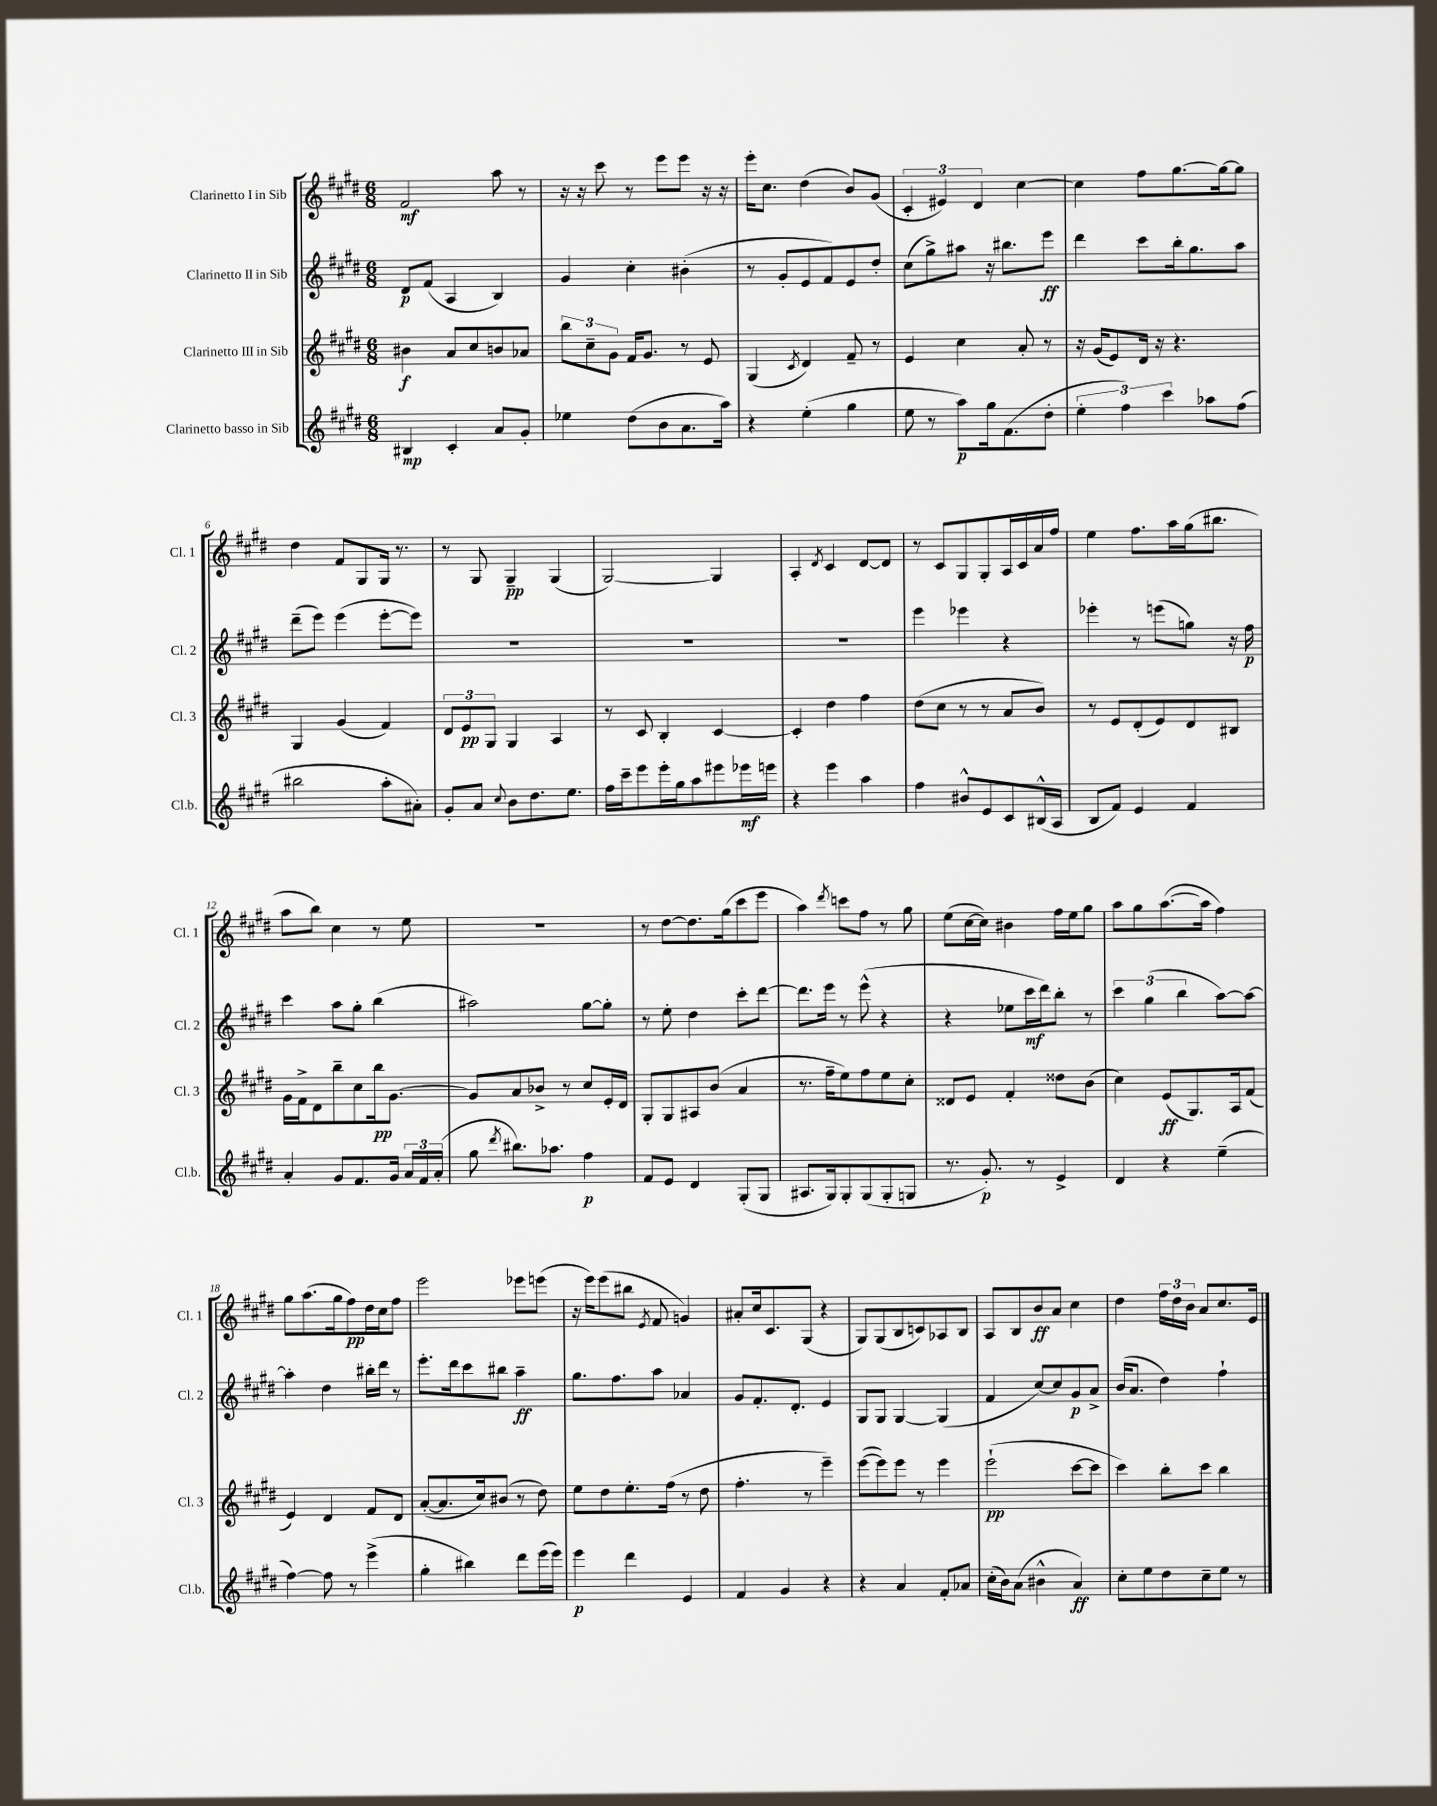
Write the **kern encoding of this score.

**kern	**dynam	**kern	**dynam	**kern	**dynam	**kern	**dynam
*part4	*part4	*part3	*part3	*part2	*part2	*part1	*part1
*staff4	*staff4	*staff3	*staff3	*staff2	*staff2	*staff1	*staff1
*I"Clarinetto basso in Sib	*	*I"Clarinetto III in Sib	*	*I"Clarinetto II in Sib	*	*I"Clarinetto I in Sib	*
*I'Cl.b.	*	*I'Cl. 3	*	*I'Cl. 2	*	*I'Cl. 1	*
*clefG2	*	*clefG2	*	*clefG2	*	*clefG2	*
*k[f#c#g#d#]	*	*k[f#c#g#d#]	*	*k[f#c#g#d#]	*	*k[f#c#g#d#]	*
*M6/8	*	*M6/8	*	*M6/8	*	*M6/8	*
=1	=1	=1	=1	=1	=1	=1	=1
4B#X/	mp	4b#X\	f	8d#/L	p	2f#/	mf
.	.	.	.	(8f#/J	.	.	.
4c#'/	.	8a/L	.	4A/	.	.	.
.	.	8cc#/	.	.	.	.	.
8a/L	.	8bn/	.	4B/)	.	8aa\	.
8g#'/J	.	8a-X/J	.	.	.	8r	.
=2	=2	=2	=2	=2	=2	=2	=2
4ee-X\	.	12bb\L	.	4g#/	.	16r	.
.	.	.	.	.	.	16r	.
.	.	12cc#~\	.	.	.	.	.
.	.	.	.	.	.	8ccc#\	.
.	.	12g#\J	.	.	.	.	.
(8dd#\L	.	16f#/KL	.	4cc#'\	.	8r	.
.	.	8.g#/J	.	.	.	.	.
8b\	.	.	.	.	.	8eee\L	.
8.a\	.	8r	.	(4b#X'\	.	8eee\J	.
.	.	8e/	.	.	.	16r	.
16aa\Jk)	.	.	.	.	.	16r	.
=3	=3	=3	=3	=3	=3	=3	=3
4r	.	(4G#/	.	8r	.	16eee'\KL	.
.	.	.	.	.	.	8.cc#\J	.
.	.	.	.	8g#'/L	.	.	.
.	.	8qc#/	.	.	.	.	.
(4ee'\	.	4d#/)	.	8e/	.	(4dd#\	.
.	.	.	.	8f#/)	.	.	.
4gg#\	.	8f#~/	.	8e/	.	8b/L)	.
.	.	8r	.	8dd#'/J	.	(8g#/J	.
=4	=4	=4	=4	=4	=4	=4	=4
8ee\	.	4e/	.	(8cc#\L	.	6c#'/	.
8r	.	.	.	8gg#^\)	.	.	.
.	.	.	.	.	.	6e#X/)	.
8aa\L)	p	4cc#\	.	8aa#X\J	.	.	.
.	.	.	.	.	.	6d#/	.
16gg#\k	.	.	.	16r	.	.	.
(8.f#\	.	.	.	8.bb#X\L	.	.	.
.	.	8a'/	.	.	.	[4cc#\	.
8dd#'\J	.	8r	.	8eee\J	ff	.	.
=5	=5	=5	=5	=5	=5	=5	=5
6ee'\	.	16r	.	4ddd#\	.	4cc#\]	.
.	.	(16g#/KL	.	.	.	.	.
.	.	8e/)	.	.	.	.	.
6ff#\)	.	.	.	.	.	.	.
.	.	16d#/Jk	.	8ccc#\L	.	8ff#\L	.
.	.	16r	.	.	.	.	.
6ccc#\	.	.	.	.	.	.	.
.	.	4.r	.	16bb'\k	.	[8.gg#\	.
.	.	.	.	8.gg#\	.	.	.
8aa-X\L	.	.	.	.	.	.	.
.	.	.	.	.	.	16gg#\k_	.
(8ff#\J	.	.	.	8aa\J	.	8gg#\J]	.
!!LO:LB:g=z
=6	=6	=6	=6	=6	=6	=6	=6
2bb#X\	.	4G#/	.	(8ddd#~\L	.	4dd#\	.
.	.	.	.	8eee\J)	.	.	.
.	.	(4g#/	.	(4eee\	.	8f#/L	.
.	.	.	.	.	.	8G#/	.
8aa'\L	.	4f#/)	.	[8eee'\L	.	16G#/Jk	.
.	.	.	.	.	.	8.r	.
8a#X'\J)	.	.	.	8eee\J])	.	.	.
=7	=7	=7	=7	=7	=7	=7	=7
8g#'/L	.	12d#/L	.	2.r	.	8r	.
.	.	12e/	pp	.	.	.	.
8a/J	.	.	.	.	.	8G#/	.
.	.	12G#/J	.	.	.	.	.
8qqcc#/	.	.	.	.	.	.	.
8b\L	.	4G#/	.	.	.	4G#~/	pp
8.dd#\	.	.	.	.	.	.	.
.	.	4A/	.	.	.	(4G#/	.
8.ee\J	.	.	.	.	.	.	.
=8	=8	=8	=8	=8	=8	=8	=8
16ff#\LL	.	8r	.	2.r	.	[2G#/)	.
16ccc#~\J	.	.	.	.	.	.	.
8eee\	.	8c#/	.	.	.	.	.
16eee'\L	.	4B'/	.	.	.	.	.
16gg#\J	.	.	.	.	.	.	.
8aa\	.	.	.	.	.	.	.
8eee#X\	.	[4c#/	.	.	.	4G#/]	.
16eee-X\L	mf	.	.	.	.	.	.
16eeen\JJ	.	.	.	.	.	.	.
=9	=9	=9	=9	=9	=9	=9	=9
4r	.	4c#'/]	.	2.r	.	4A'/	.
.	.	.	.	.	.	8qd#/	.
4eee\	.	4dd#\	.	.	.	4c#/	.
4aa\	.	4ff#\	.	.	.	[8d#/L	.
.	.	.	.	.	.	8d#/J]	.
=10	=10	=10	=10	=10	=10	=10	=10
4ff#\	.	(8dd#\L	.	4eee\	.	8r	.
.	.	8cc#\J	.	.	.	8c#/L	.
8b#X^^/L	.	8r	.	4eee-X\	.	8G#/	.
8e/	.	8r	.	.	.	8G#'/	.
8c#/	.	8a/L	.	4r	.	16A/L	.
.	.	.	.	.	.	16c#/	.
(16B#X^^/L	.	8b/J)	.	.	.	16a/	.
16A/JJ	.	.	.	.	.	16ff#/JJ	.
=11	=11	=11	=11	=11	=11	=11	=11
8B/L	.	8r	.	4eee-X'\	.	4ee\	.
8f#/J)	.	8e/L	.	.	.	.	.
4e/	.	(8d#'/	.	8r	.	8.ff#\L	.
.	.	8e/)	.	(8eeen\L	.	.	.
.	.	.	.	.	.	16aa\L	.
4f#/	.	8d#/	.	8ggn\J)	.	(16gg#\J	.
.	.	.	.	.	.	8.bb#X\J	.
.	.	8B#X/J	.	16r	.	.	.
.	.	.	.	16ff#\	p	.	.
!!LO:LB:g=z
=12	=12	=12	=12	=12	=12	=12	=12
4a'/	.	16g#\LL	.	4ccc#\	.	8aa\L	.
.	.	16f#^\J	.	.	.	.	.
.	.	8d#\	.	.	.	8bb\J)	.
8g#/L	.	8bb~\	.	8aa\L	.	4cc#\	.
8.f#/	.	8cc#\	.	8gg#'\J	.	.	.
.	.	16bb\k	pp	(4bb\	.	8r	.
16g#/Jk	.	[8.g#\J	.	.	.	.	.
24a/LL	.	.	.	.	.	8ee\	.
24f#/	.	.	.	.	.	.	.
(24a'/JJ	.	.	.	.	.	.	.
=13	=13	=13	=13	=13	=13	=13	=13
8gg#\	.	8g#/L]	.	2aa#X\)	.	2.r	.
8qddd#/	.	.	.	.	.	.	.
8.bb#X\L)	.	8a/	.	.	.	.	.
.	.	8b-X^/J	.	.	.	.	.
8.aa-X\J	.	.	.	.	.	.	.
.	.	8r	.	.	.	.	.
4ff#\	p	8cc#/L	.	[8gg#\L	.	.	.
.	.	16e'/L	.	8gg#'\J]	.	.	.
.	.	16d#/JJ	.	.	.	.	.
=14	=14	=14	=14	=14	=14	=14	=14
8f#/L	.	8G#'/L	.	8r	.	8r	.
8e/J	.	8G#/	.	8ee'\	.	[8dd#\L	.
4d#/	.	8A#X/	.	4dd#\	.	8.dd#\]	.
.	.	(8b/J	.	.	.	.	.
.	.	.	.	.	.	(16gg#\k	.
(8G#'/L	.	4a/	.	8ccc#'\L	.	8ccc#\	.
8G#/J	.	.	.	[8ddd#\J	.	8eee\J	.
=15	=15	=15	=15	=15	=15	=15	=15
8.A#X/L	.	8.r	.	8.ddd#\L]	.	4aa\)	.
16G#/k)	.	16ff#~\KL	.	16eee\Jk	.	.	.
.	.	.	.	.	.	8qddd#/	.
8G#'/	.	8ee\)	.	8r	.	8cccn\L	.
(8G#/	.	8ff#\	.	(8eee^^\	.	8ff#\J	.
8G#'/	.	8ee\	.	4r	.	8r	.
8Gn/J	.	8cc#'\J	.	.	.	8gg#\	.
=16	=16	=16	=16	=16	=16	=16	=16
8.r	.	8d##X/L	.	4r	.	(8ee\L	.
.	.	8e/J	.	.	.	[16cc#\L	.
8.g#'/)	p	.	.	.	.	16cc#\JJ])	.
.	.	4f#'/	.	8ee-X\L	.	4b#X\	.
8r	.	.	.	16ccc#\L	mf	.	.
.	.	.	.	16ddd#\J)	.	.	.
4e^/	.	8dd##X\L	.	8bb'\J	.	16ff#\LL	.
.	.	.	.	.	.	16ee\J	.
.	.	(8b\J	.	8r	.	8gg#\J	.
=17	=17	=17	=17	=17	=17	=17	=17
4d#/	.	4cc#\)	.	6ccc#\	.	8aa\L	.
.	.	.	.	.	.	8gg#\	.
.	.	.	.	(6gg#\	.	.	.
4r	.	(8e/L	ff	.	.	([8.aa\	.
.	.	.	.	6bb\	.	.	.
.	.	8.G#/)	.	.	.	.	.
.	.	.	.	.	.	16aa\Jk]	.
(4ee~\	.	.	.	[8aa\L)	.	4ff#\)	.
.	.	16A/k	.	.	.	.	.
.	.	(8f#/J	.	8aa\J_	.	.	.
!!LO:LB:g=z
=18	=18	=18	=18	=18	=18	=18	=18
[4ff#\)	.	4e/)	.	4aa'\]	.	8gg#\L	.
.	.	.	.	.	.	(8.aa\	.
8ff#\]	.	4d#/	.	4dd#\	.	.	.
.	.	.	.	.	.	16gg#\k	.
8r	.	.	.	.	.	8ff#\)	pp
(4eee^\	.	8f#/L	.	16bb#X'\LL	.	16dd#\L	.
.	.	.	.	16ddd#\JJ	.	16cc#\J	.
.	.	8d#/J	.	8r	.	8ff#\J	.
=19	=19	=19	=19	=19	=19	=19	=19
4gg#'\	.	([8a'/L	.	8.eee'\L	.	2eee\	.
.	.	8.a/]	.	.	.	.	.
.	.	.	.	16ddd#\k	.	.	.
4bb#X\)	.	.	.	8ccc#\	.	.	.
.	.	16cc#/k)	.	.	.	.	.
.	.	(8b#X/J	.	8bb#X\J	.	.	.
8ddd#\L	.	8r	.	4aa~\	ff	8eee-X\L	.
(16eee\L	.	8dd#\)	.	.	.	(8eeen\J	.
16eee\JJ)	.	.	.	.	.	.	.
=20	=20	=20	=20	=20	=20	=20	=20
4eee\	p	8ee\L	.	8.gg#\L	.	16r	.
.	.	.	.	.	.	16eee\KL)	.
.	.	8dd#\	.	.	.	(8eee\	.
.	.	.	.	8.ff#\	.	.	.
4ddd#\	.	8.ee'\	.	.	.	8bb#X\J	.
.	.	.	.	.	.	8qe/	.
.	.	.	.	8aa\J	.	8f#/	.
.	.	(16ff#\Jk	.	.	.	.	.
4e/	.	8r	.	4a-X/	.	4gn/)	.
.	.	8dd#\	.	.	.	.	.
=21	=21	=21	=21	=21	=21	=21	=21
4f#/	.	4.ff#'\	.	8g#/L	.	8a#X'/L	.
.	.	.	.	8.f#'/	.	16cc#/k	.
.	.	.	.	.	.	8.c#/	.
4g#/	.	.	.	.	.	.	.
.	.	.	.	8.d#'/J	.	.	.
.	.	8r	.	.	.	(8G#/J	.
4r	.	4eee~\)	.	4e/	.	4r	.
=22	=22	=22	=22	=22	=22	=22	=22
4r	.	([8eee\L	.	8G#/L	.	8G#/L)	.
.	.	8eee\])	.	8G#/J	.	(8G#/	.
4a/	.	8eee\J	.	[4G#/	.	8B/	.
.	.	8r	.	.	.	8cn/)	.
8f#'/L	.	4eee\	.	(4G#/]	.	8A-X/	.
8a-X/J	.	.	.	.	.	8B/J	.
=23	=23	=23	=23	=23	=23	=23	=23
(16cc#'\LL	.	(2eee`\	pp	4f#/	.	8A/L	.
16b\J)	.	.	.	.	.	.	.
(8a\J	.	.	.	.	.	8B/	.
4b#X^^\	.	.	.	[8cc#/L)	.	8b/	ff
.	.	.	.	8cc#/]	.	8a/J	.
4a/)	ff	[8ccc#\L	.	8g#/	p	4cc#\	.
.	.	8ccc#\J]	.	8a^/J	.	.	.
=24	=24	=24	=24	=24	=24	=24	=24
8cc#'\L	.	4ccc#\)	.	(16b/KL	.	4dd#\	.
.	.	.	.	8.a/J	.	.	.
8ee\	.	.	.	.	.	.	.
8dd#\	.	8bb'\L	.	4dd#\)	.	24ff#\LL	.
.	.	.	.	.	.	24dd#\	.
.	.	.	.	.	.	24b\JJ	.
8cc#~\	.	8ccc#\J	.	.	.	8a/L	.
8ee\J	.	4bb\	.	4ff#`\	.	8.cc#/	.
8r	.	.	.	.	.	.	.
.	.	.	.	.	.	16e/Jk	.
==	==	==	==	==	==	==	==
*-	*-	*-	*-	*-	*-	*-	*-
